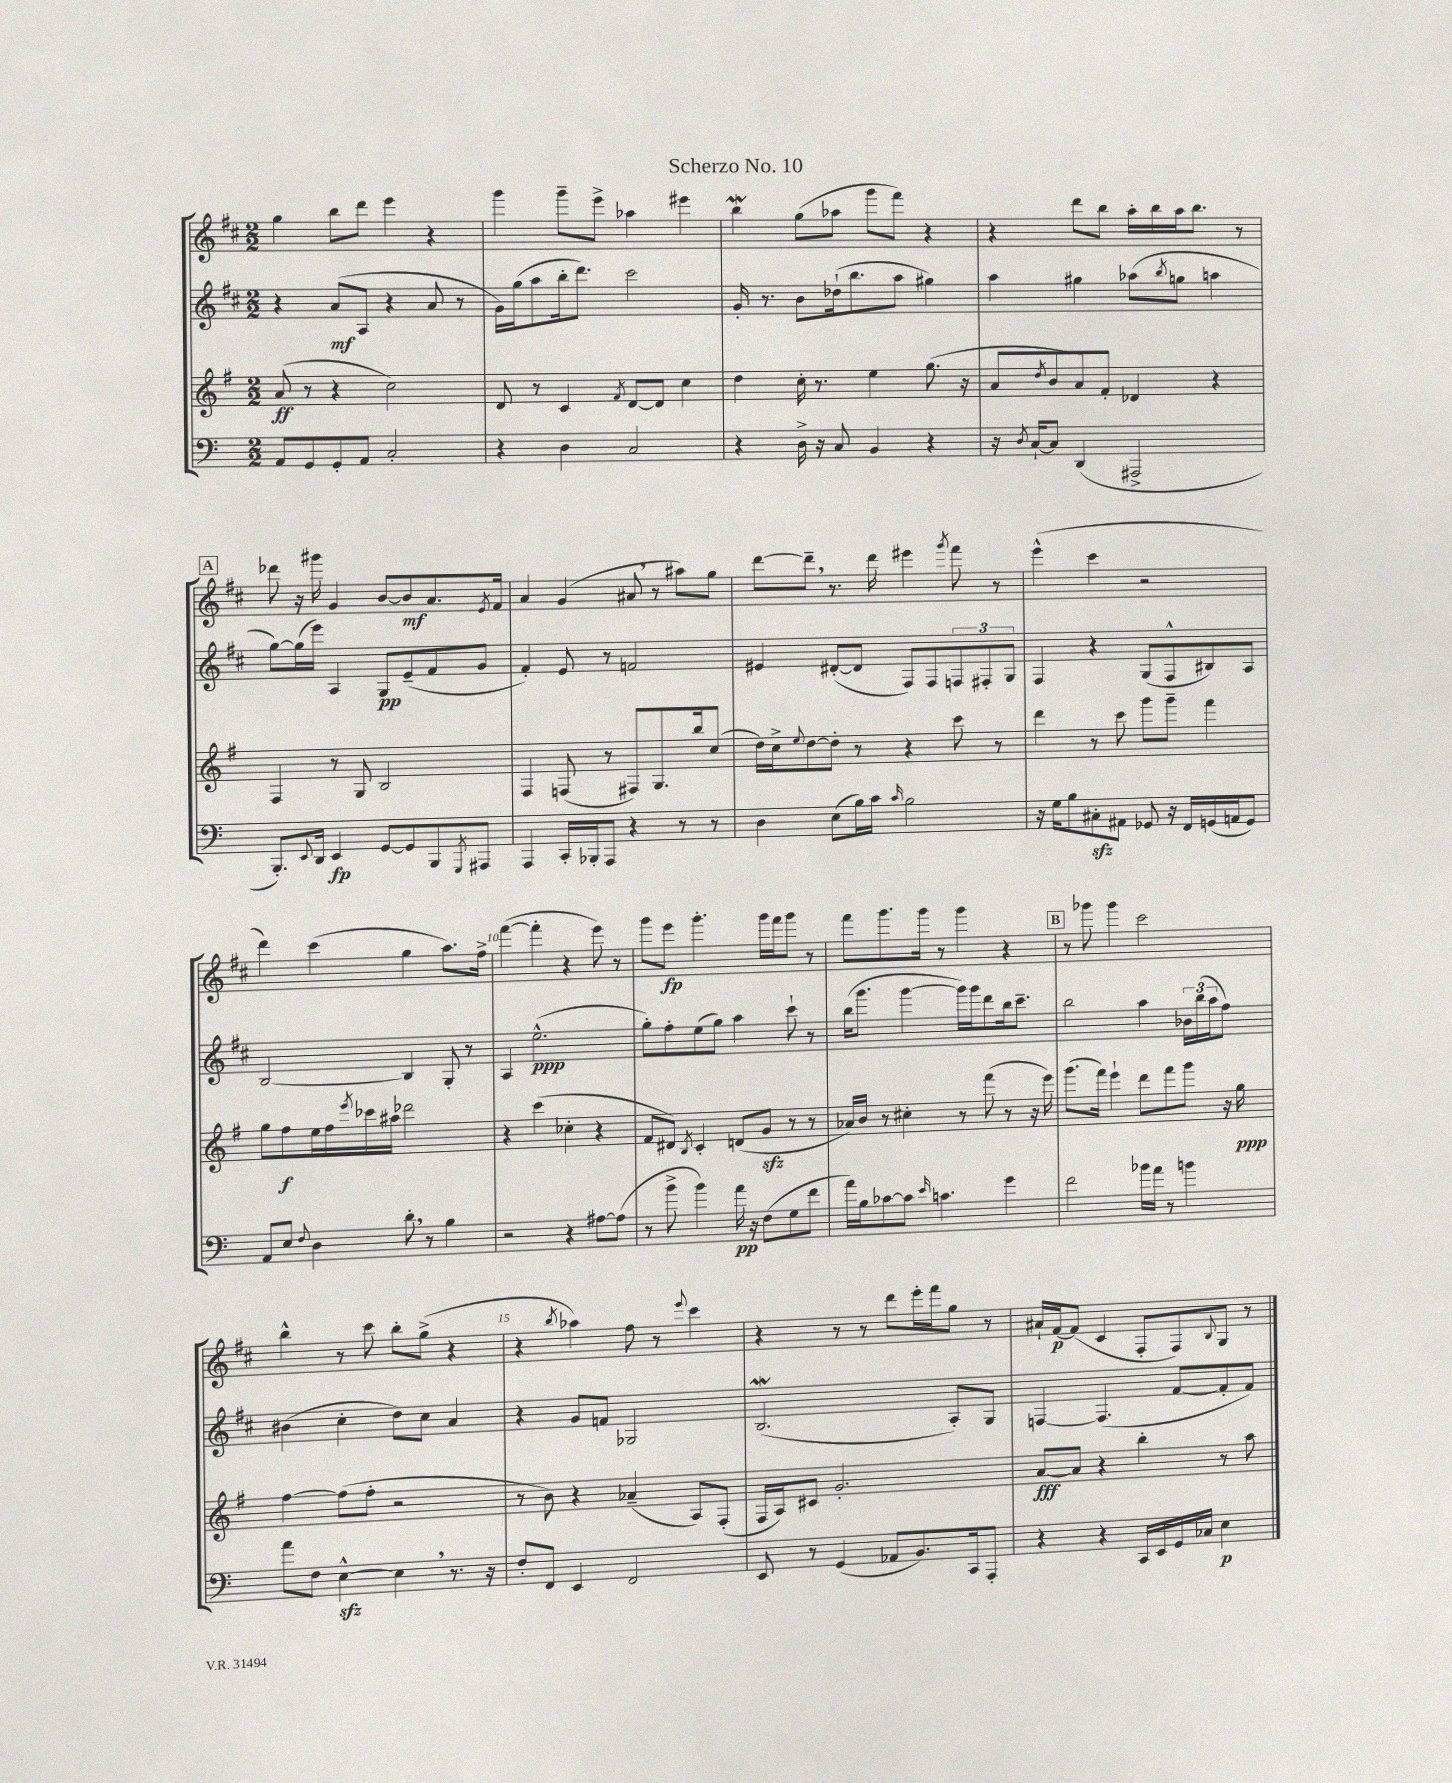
\header { title = "Scherzo No. 10" }
<<
\new StaffGroup <<
\new Staff = "s0" {
    \clef treble \key d \major \numericTimeSignature \time 2/2
    g''4 b''8 d'''8 e'''4 r4 |
    g'''4 g'''8-- e'''8-> aes''4 eis'''4 |
    b''4\mordent g''8( aes''8 g'''8 fis'''8) r4 |
    r4 d'''8 b''8 a''16-. b''16 a''16 b''8. r8 |
    \mark \markup { \box "A" } des'''8 r16 gis'''16 g'4 b'8~ b'8\mf a'8. \acciaccatura { e'8 } fis'16 |
    a'4 g'4( ais'8 \breathe r8 ais''8) g''8 |
    d'''8~ d'''8-- \breathe r8. d'''16 eis'''4 \acciaccatura { g'''8 } fis'''8 r8 |
    e'''4-^( cis'''4 r2 |
    d'''4) cis'''4( g''4 a''8.) fis''16-> |
    fis'''4~( fis'''4-. r4 e'''8) r8 |
    g'''8 e'''8\fp g'''4.-. g'''16 fis'''16 g'''8 r8 |
    fis'''8 g'''8. g'''16 r8 g'''4 r4 |
    \mark \markup { \box "B" } r8 ges'''8 ges'''4 cis'''2 |
    b''4-^ r8 cis'''8 b''8-. g''8->( r4 |
    r4 \acciaccatura { b''8 } aes''4) fis''8 r8 \appoggiatura { e'''8 } cis'''4 |
    r4 r8 r8 d'''8 e'''16-. fis'''16 g''8 r8 |
    ais'16-! fis'16~\p fis'8( cis'4 fis8-. fis8) \appoggiatura { b8 } g8 r8 \bar "|." |
}
\new Staff = "s1" {
    \clef treble \key d \major \numericTimeSignature \time 2/2
    r4 a'8\mf( a8 r4 a'8 r8 |
    g'16) g''16( a''8 b''16-. d'''8.) cis'''2 |
    g'16-. r8. b'8 des''16-!( b''8. a''8 gis''4) |
    a''4 gis''4 aes''8( \acciaccatura { b''8 } g''8 a''4 |
    \mark \markup { \box "A" } g''8~) g''16( e'''16) a4 g8\pp e'8--( fis'8 g'8 |
    fis'4-.) e'8 r8 f'2 |
    eis'4 dis'8~-.( dis'8 fis8) fis8 \tuplet 3/2 { f8 fis8-. g8 } |
    fis4 r4 g8( fis8-^ bis8) a8 |
    b2~ b4 g8-. r8 |
    a4 e''2.-^\ppp( |
    g''8-.) fis''8-. e''8( g''8) a''4 cis'''8-! r8 |
    b''16( g'''8. g'''4~ g'''16) g'''16 d'''8 b''16 cis'''8.-- |
    \mark \markup { \box "B" } b''2 a''4 \tuplet 3/2 { bes'16 b''16( a''16 } fis''8) |
    bis'4( cis''4-. d''8) cis''8 a'4 |
    r4 g'8 f'8 ges2 |
    b2.\mordent( a8-.) g8 |
    f4~ f4.( fis'8~ fis'8-. fis'8) \bar "|." |
}
\new Staff = "s2" {
    \clef treble \key g \major \numericTimeSignature \time 2/2
    a'8\ff( r8 r4 c''2) |
    d'8 r8 c'4 \acciaccatura { fis'8 } d'8~ d'8 c''4 |
    d''4 c''16-. r8. e''4 g''8.( r16 |
    a'8 \acciaccatura { d''8 } b'8 a'8) fis'8-. des'4 r4 |
    \mark \markup { \box "A" } fis4 r8 g8 b2 |
    fis4 f8( r8 fis8) g8. b''16 c''8( |
    d''16) c''16-> \appoggiatura { e''8 } d''8~ d''8-. r8 r4 c'''8 r8 |
    d'''4 r8 c'''8 g'''8 g'''8-- fis'''4 |
    g''8 fis''8\f e''16 fis''16 \acciaccatura { e'''8 } ces'''16 ais''16 des'''2 |
    r4 c'''4( ces''4-. r4 |
    fis'8 dis'8) \acciaccatura { b8 } c'4-. d'8( g'8\sfz r8 r8 |
    aes'16) b'16 r8 cis''4-. r8 fis'''8( r8 r16 e'''16) |
    \mark \markup { \box "B" } g'''8.( fis'''16) e'''4-! d'''8 fis'''8 g'''8 r16 g''16\ppp |
    fis''4~ fis''8( fis''8-. r2 |
    r8 b'8) r4 aes'4--( a8) fis8-.( |
    fis16 a16) cis'8 g'2.-. |
    a'8~\fff a'8 r4 b''4-. r8 a''8 \bar "|." |
}
\new Staff = "s3" {
    \clef bass \key c \major \numericTimeSignature \time 2/2
    a,8 g,8 g,8-. a,8 c2-. |
    r4 d4 c2 |
    r4 d16-> r16 c8 b,4 r4 |
    r16 \acciaccatura { d8 } c16~-! c8 d,4( ais,,2-> |
    \mark \markup { \box "A" } b,,8.-.) \appoggiatura { e,8 } d,16 e,4\fp g,8~ g,8 b,,8 \acciaccatura { g,,8 } ais,,8 |
    a,,4 c,16-. bes,,16-. a,,8 r4 r8 r8 |
    d4 e8( b16) c'16 \grace { c'16 } b2 |
    r16 g16 b8 cis8-.\sfz ais,8 ges,8 r16 f,16 g,16( a,16 g,8) |
    a,8 e8 \appoggiatura { f8 } d4 d'8-. \breathe r8 b4 |
    r2 r4 ais8~ ais8( |
    r8 b'8-> b'4) a'16\pp r16 f8( g8 f'8 |
    a'16) b16 ces'8~ ces'8 \grace { e'16 } c'4. g'4 |
    \mark \markup { \box "B" } f'2 bes'16 a'16 r8 b'4 |
    a'8 f8 e4~-^\sfz e4 \breathe r8. r16 |
    f8-. f,8 e,4 f,2 |
    e,8 r8 g,4( aes,8 b,8.) c,16 a,,8-. |
    r4 r4 c,16 e,16 g,16 ces16 e4\p \bar "|." |
}
>>
>>
\layout { \context { \Score \override BarNumber.break-visibility = ##(#f #t #t) barNumberVisibility = #(every-nth-bar-number-visible 5) } }
